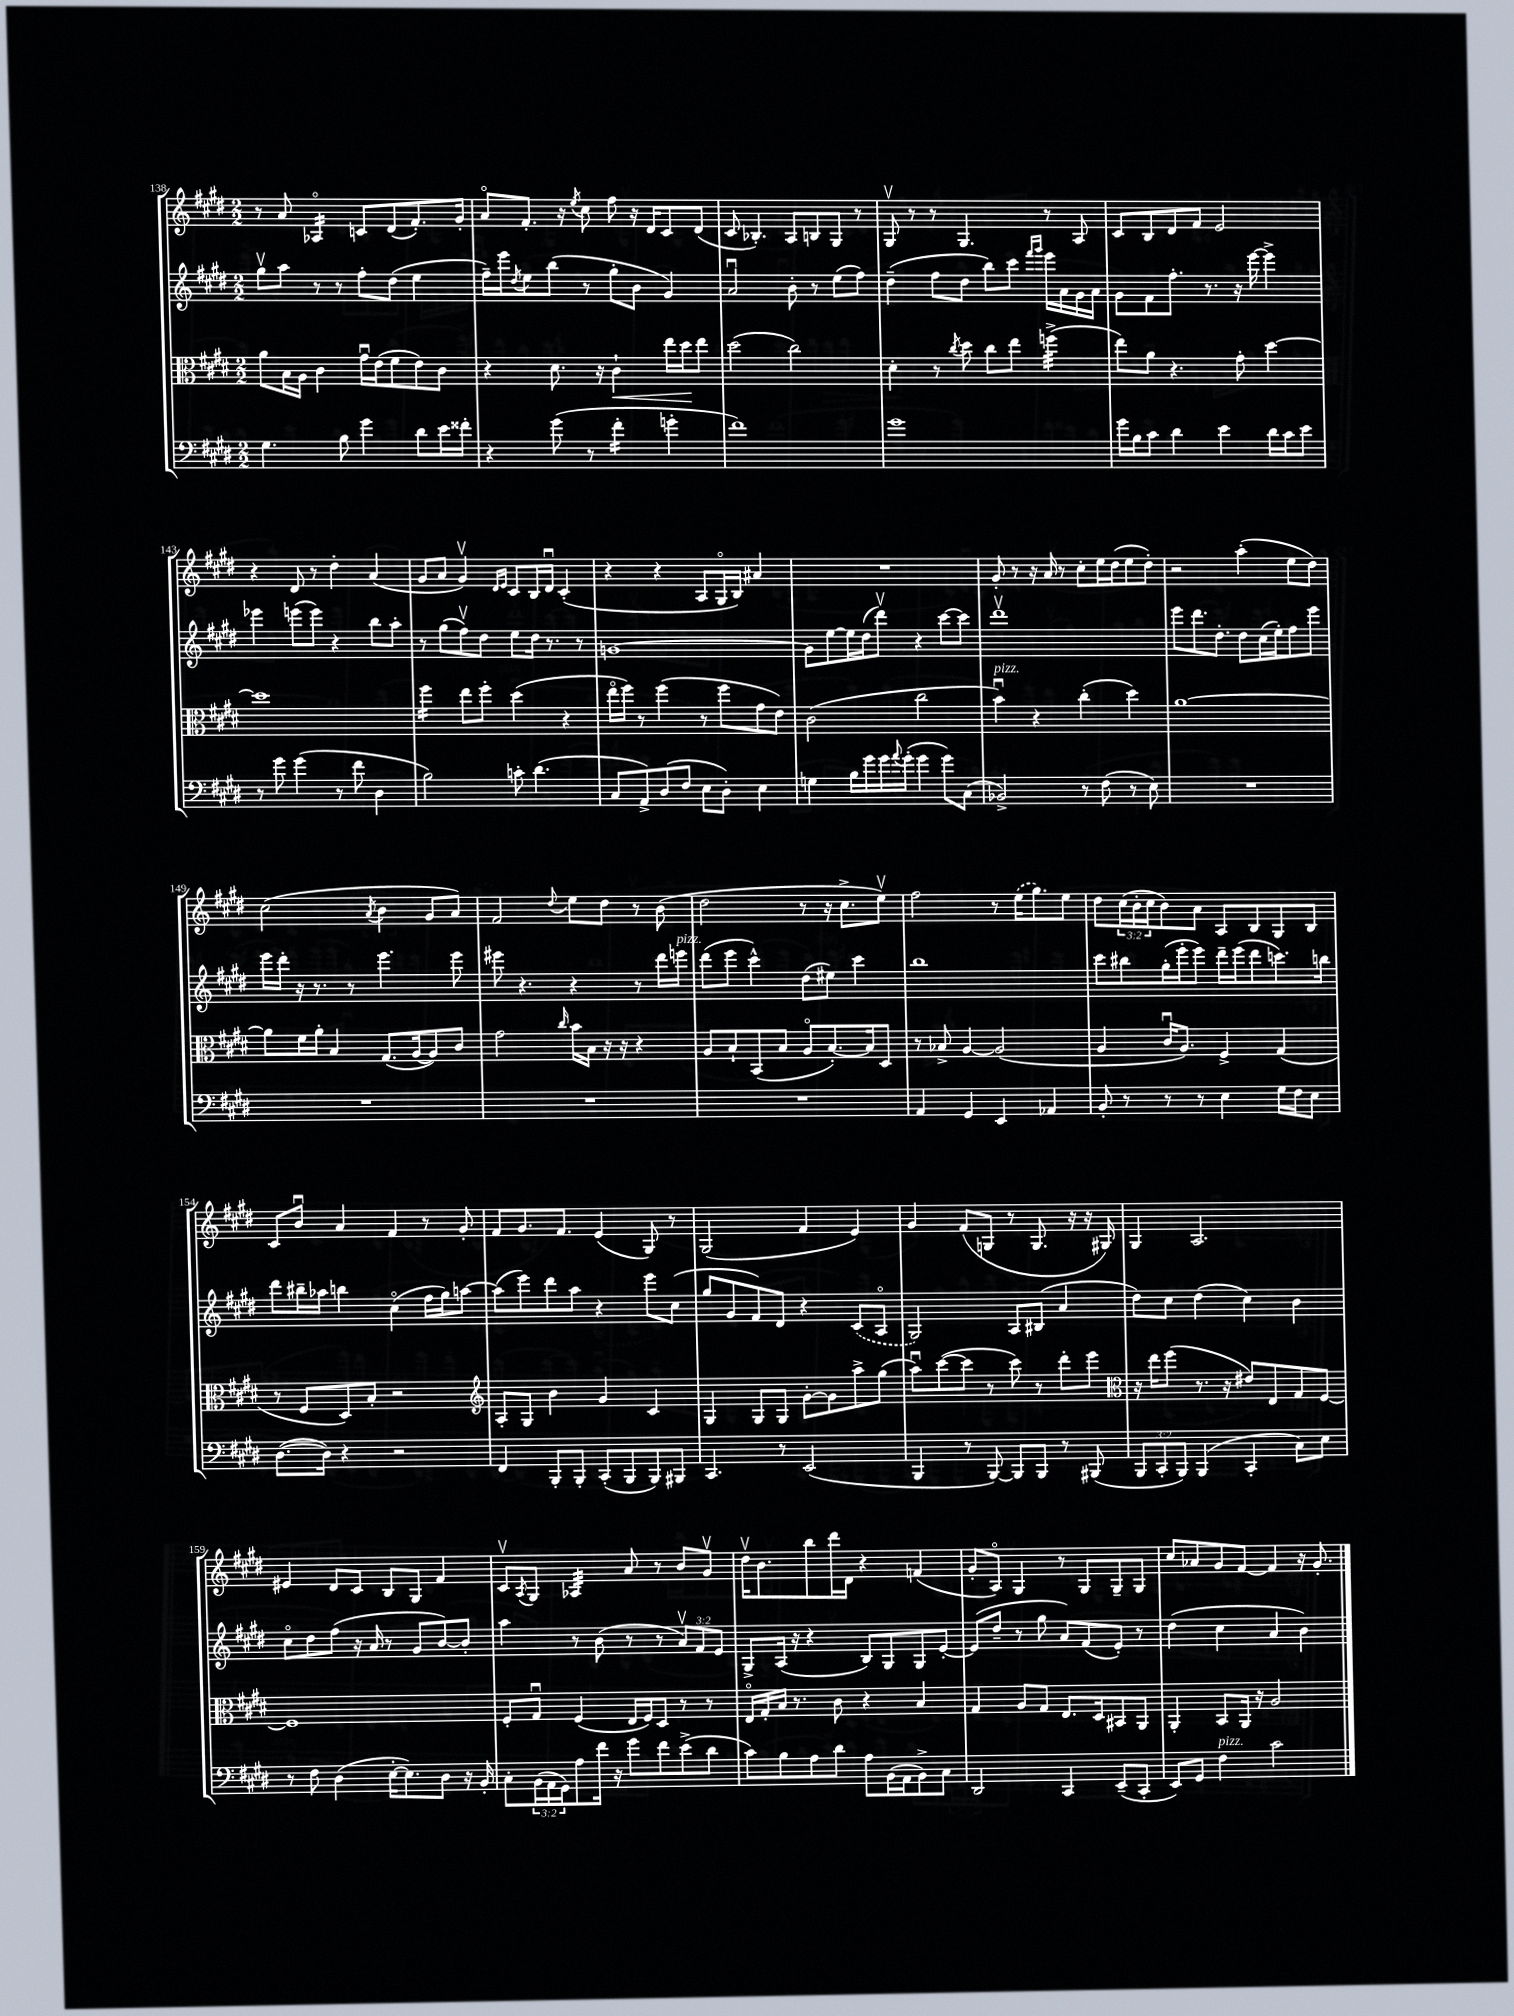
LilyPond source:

<<
\new StaffGroup <<
\new Staff = "s0" {
    \clef treble \key e \major \numericTimeSignature \time 2/2 \override Staff.TupletNumber.text = #tuplet-number::calc-fraction-text
    r8 a'8 aes4:16\flageolet c'8 dis'8( fis'8.-.) gis'16-. |
    a'8\flageolet fis'8.-. r16 \acciaccatura { e''8 } cis''8 fis''8 r16 dis'16 cis'8 dis'8( |
    cis'8 bes4.-.) a8 b8 gis8 r8 |
    gis8\upbow r8 r8 gis4. r8 a8 |
    cis'8 b8 dis'8 fis'8 e'2 |
    r4 dis'8 r8 dis''4-. a'4( |
    gis'8 a'8 gis'4\upbow) \grace { dis'16 e'16 } cis'8 b16 dis'16\downbow cis'4-.( |
    r4 r4 a8 gis16\flageolet b16) ais'4 |
    R1 |
    gis'8-. r8 r16 a'16 r8 cis''8-. e''16 dis''16( e''8 dis''8-.) |
    r2 a''4-.( e''8 dis''8) |
    cis''2( \acciaccatura { a'8 } b'4 gis'8 a'8) |
    fis'2 \appoggiatura { dis''8 } e''8 dis''8 r8 b'8( |
    dis''2 r8 r16 cis''8.-> e''8\upbow) |
    fis''2 r8 \once \slurDashed e''16( gis''8.) e''8 |
    dis''8 \tuplet 3/2 { cis''16( b'16-. cis''16 } b'8) a'8 a8 b8 gis8 b8 |
    cis'8 b'8\downbow a'4 fis'4 r8 gis'8-. |
    fis'8 gis'8. fis'8. e'4( gis8) r8 |
    gis2( fis'4 e'4) |
    gis'4 fis'8( g8 r8 g8. r16 r16 gis16) |
    gis4 a2. |
    eis'4 dis'8 cis'8 b8 gis8 fis'4 |
    cis'8\upbow \acciaccatura { a8 } gis8 aes4:32 a'8 r8 b'8 gis'8\upbow |
    dis''16\upbow b'8. b''8 dis'''16 dis'16 r4 f'4( |
    gis'8-. a8\flageolet) gis4 r8 gis8 gis8-- gis8 |
    cis''8 aes'8 gis'8 fis'8~ fis'4 r16 gis'8.-. \bar "|." |
}
\new Staff = "s1" {
    \clef treble \key e \major \numericTimeSignature \time 2/2 \override Staff.TupletNumber.text = #tuplet-number::calc-fraction-text
    gis''8\upbow a''8 r8 r8 fis''8-. dis''8( e''4 |
    fis''16--) e'''16 \acciaccatura { dis''8 } e''8 b''8( r8 gis''8-. b'8 gis'4) |
    a'2\downbow b'8-. r8 e''8( fis''8) |
    dis''4--( fis''8 dis''8 b''8) cis'''8 \grace { fis'''16 gis'''16 } e'''16 a'16 gis'16 a'16 |
    gis'8 fis'8 fis''8.-. r8. r16 e'''16~ e'''4-> |
    ees'''4 e'''8( e'''8) r4 b''8 a''8-. |
    r8 gis''8( fis''8\upbow) dis''8 e''8 dis''16 r8. r8 |
    g'1~ |
    g'8 e''8~ e''16 dis''16( dis'''8\upbow) r4 cis'''8~ cis'''8 |
    dis'''1\upbow |
    e'''8 dis'''8. dis''8.-. dis''8 cis''16( e''16-.) fis''8 e'''8 |
    e'''16 dis'''16-. r16 r8. r8 e'''4. e'''8 |
    eis'''8 r4. r4 r8 dis'''16 e'''16^\markup { \italic "pizz." } |
    dis'''8( e'''8 cis'''4-^) dis''8( eis''8) cis'''4 |
    b''1 |
    cis'''8 bis''8 gis''16-.( e'''16-. e'''8) dis'''16-- e'''16( dis'''8 c'''8.) b''16 |
    dis'''8 bis''16-- aes''16 b''4 cis''4\flageolet( fis''16 gis''16) a''8~ |
    a''8( e'''8) dis'''8 a''8 r4 e'''8 cis''8( |
    gis''8 gis'8 fis'8) dis'8 r4 \once \slurDashed cis'8( a8\flageolet |
    gis2) a8 bis8( a'4 |
    dis''8) cis''8 dis''4( cis''4) b'4 |
    cis''8\flageolet dis''8 fis''8( r16 a'16 r8 gis'8 b'8~) b'8-. |
    a''4 r8 b'8( r8 r8 \tuplet 3/2 { a'8\upbow) fis'8 e'8 } |
    gis8-> a16( r16 r4 b8) gis8 gis8 e'8~-. |
    e'8( dis''8-- r8 gis''8 a'8) fis'8( e'8-.) r8 |
    dis''4( cis''4 a'4 b'4) \bar "|." |
}
\new Staff = "s2" {
    \clef alto \key e \major \numericTimeSignature \time 2/2
    a'8 b16 a16 cis'4 gis'16\downbow e'16( fis'8 e'8) cis'8 |
    r4 dis'8. r16 cis'4-!\< e''16 dis''16\! e''8 |
    dis''2( cis''2) |
    dis'4-. r8 \acciaccatura { cis''8 } dis''8 cis''8 e''8 f''4:32->( |
    e''8) a'8 r4. gis'8-. dis''4~ |
    dis''1 |
    fis''4:16 e''8 fis''8-. dis''4( r4 |
    e''16\flageolet fis''16) r8 fis''4( r8 fis''8 gis'8 e'8) |
    cis'2( cis''2 |
    b'4\downbow^\markup { \italic "pizz." }) r4 cis''4-.( dis''4) |
    a'1~ |
    a'8 fis'16 a'16-. b4 gis8.( a16~ a8) cis'8 |
    gis'2 \grace { cis''16 } b'16 b16 r16 r16 r4 |
    a8 b8-! b,8( b8 a8\flageolet b8.~-.) b16 dis8 |
    r8 bes8-> a4~ a2( |
    a4 cis'16\downbow a8.) fis4-> gis4( |
    r8 fis8 dis8) b8-. r2 |
    \clef treble a8-. gis8 b'4 gis'4 cis'4 |
    gis4 gis8 gis8 gis'8~-. gis'8 a''8-> gis''8( |
    a''8\downbow) cis'''8~( cis'''8 r8 cis'''8) r8 dis'''8-. e'''8 |
    \clef alto r16 e''16 fis''8( r8. r16 eis'8) e8 gis8 fis8~ |
    fis1 |
    fis8-. gis8\downbow fis4( e16 fis16) dis8 r8 r8 |
    e16\flageolet gis16-. b16 r8. cis'8 r4 b4 |
    gis4 a8 gis8 e8. dis16 bis,8 a,8 |
    a,4-. b,8 a,16 r16 a2 \bar "|." |
}
\new Staff = "s3" {
    \clef bass \key e \major \numericTimeSignature \time 2/2 \override Staff.TupletNumber.text = #tuplet-number::calc-fraction-text
    gis4. b8 gis'4 dis'8 e'16 fisis'16-. |
    r4 gis'8( r8 fis'4:16-. g'4-. |
    fis'1) |
    gis'1 |
    gis'16 b16 cis'8 dis'4 e'4 dis'16 cis'16 e'8 |
    r8 gis'8 gis'4( r8 fis'8 dis4 |
    b2) c'8-. dis'4.( |
    cis8 a,8->) dis8( fis8 e8 dis8-.) e4 |
    g4 b16 gis'16 gis'16 \appoggiatura { a'8 } gis'16-.( gis'4 gis'8) cis8( |
    bes,2->) r8 fis8( r8 e8) |
    R1 |
    R1 |
    R1 |
    R1 |
    a,4 gis,4 e,4 aes,4 |
    b,8-. r8 r8 r8 e4 gis16 fis16 e8 |
    dis8.~( dis16) r4 r2 |
    fis,4 b,,8-. b,,8-. cis,8-.( b,,8 b,,8) bis,,8 |
    cis,4. r8 e,2( |
    b,,4 r8 b,,8~) b,,8 b,,8 r8 bis,,8( |
    \tuplet 3/2 { b,,8 cis,8-. b,,8) } b,,4( cis,4-. cis8) e8 |
    r8 fis8 dis4( e16~-. e8.) dis8 r16 b,16-. |
    cis8-. \tuplet 3/2 { b,16( a,16 gis,16) } a8 fis'16 r16 gis'8 fis'8 e'8->( dis'8 |
    cis'8) b8 a8 dis'8 a8 b,16( a,16 b,8->) cis8 |
    dis,2 cis,4 e,8--( cis,8-. |
    e,8) gis,8 fis4^\markup { \italic "pizz." } cis'2 \bar "|." |
}
>>
>>
\layout { \context { \Score currentBarNumber = #138 } }
